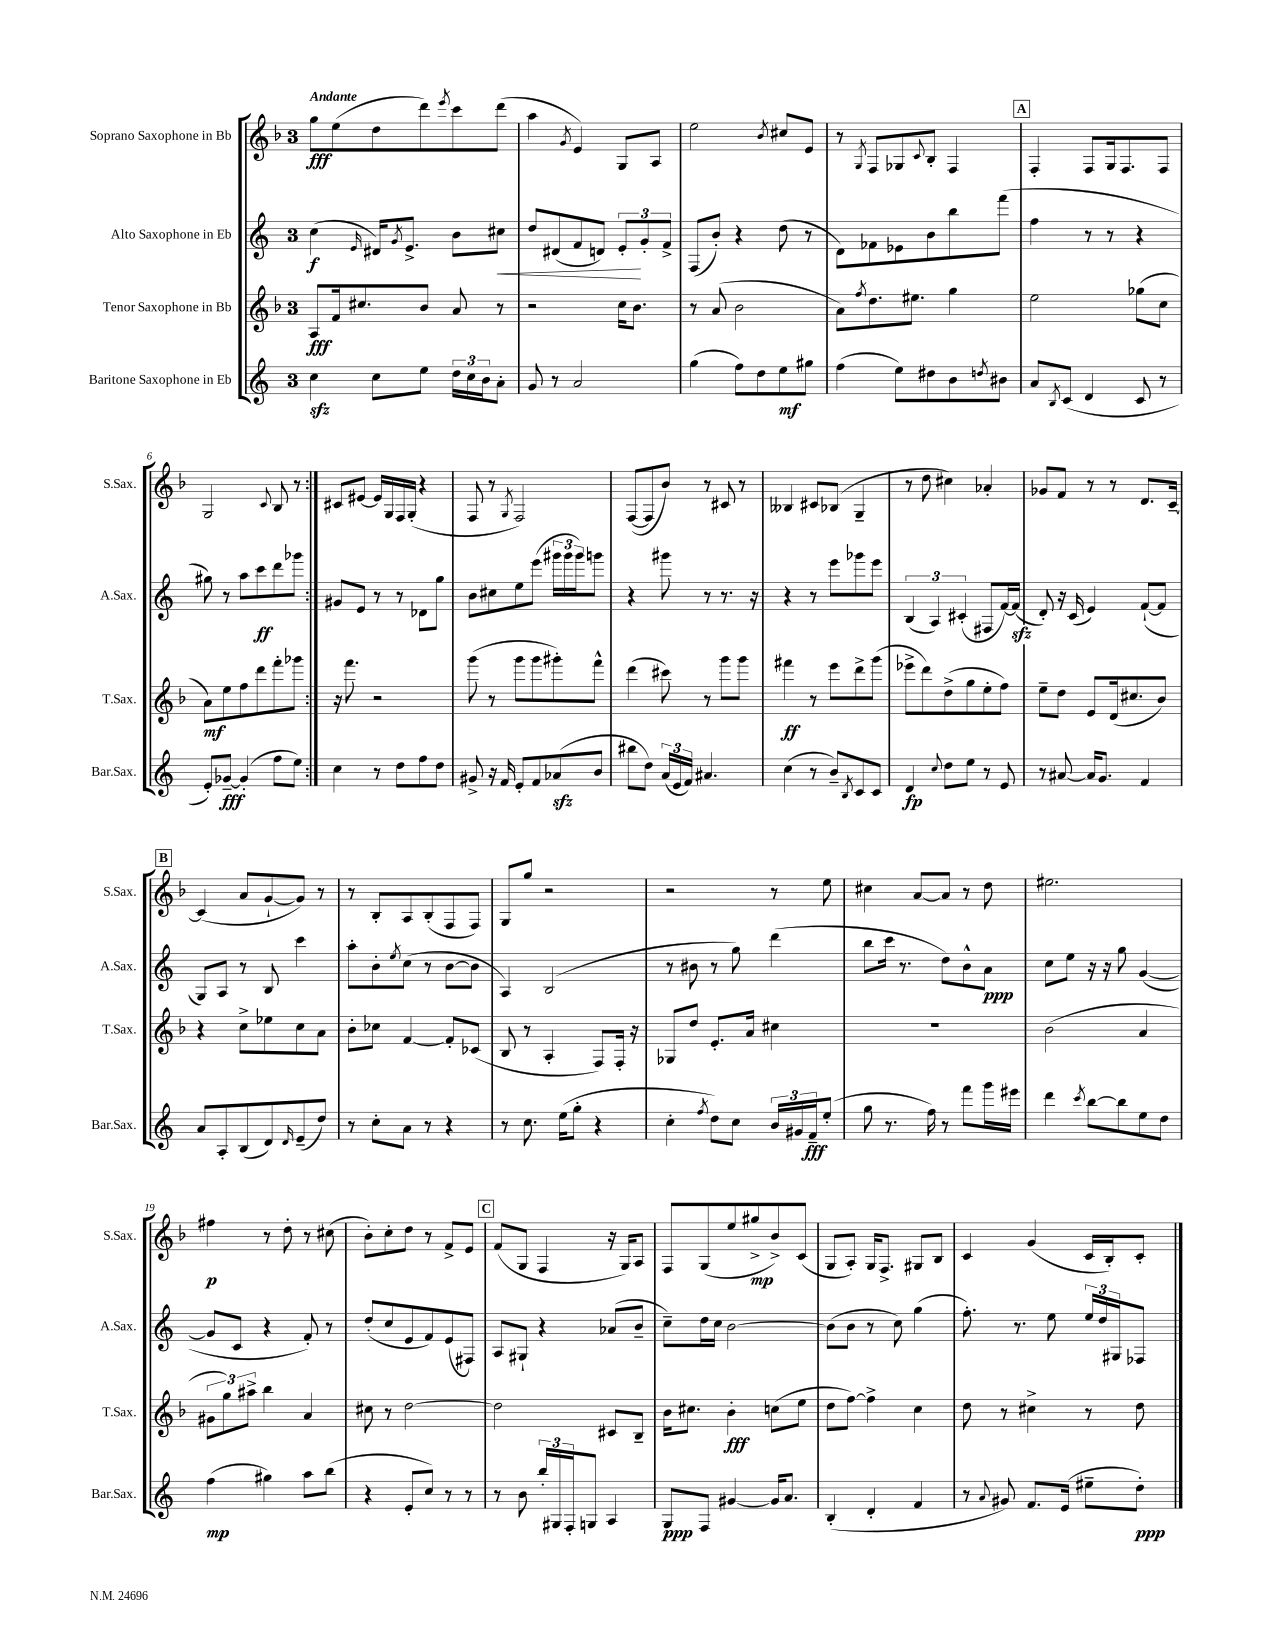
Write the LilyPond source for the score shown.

<<
\new StaffGroup <<
\new Staff = "s0" \with { instrumentName = "Soprano Saxophone in Bb" shortInstrumentName = "S.Sax." } {
    \clef treble \key f \major \once \override Staff.TimeSignature.style = #'single-digit \time 3/4 \tempo "Andante"
    \repeat volta 2 { g''8\fff e''8( d''8 d'''8) \acciaccatura { e'''8 } c'''8 d'''8( |
    a''4 \acciaccatura { g'8 } e'4) g8 a8 |
    e''2 \acciaccatura { bes'8 } cis''8 e'8 |
    r8 \acciaccatura { g8 } f8 ges8 \appoggiatura { c'8 } bes8-. f4 |
    \mark \markup { \box "A" } f4-. f8 g16 f8. f8 |
    g2 \appoggiatura { c'8 } bes8 r8 | }
    cis'8 eis'8~ eis'16 g16 f16 g16-.( r4 |
    f8 r8 \acciaccatura { g8 } f2) |
    f8~( f8 bes'8) r8 cis'8 r8 |
    beses4 cis'8 bes8( g4-- |
    r8 d''8 cis''4) aes'4-. |
    ges'8 f'8 r8 r8 d'8. c'16~-- |
    \mark \markup { \box "B" } c'4( a'8 g'8~-! g'8) r8 |
    r8 bes8-. a8 bes8-.( f8 f8) |
    g8 g''8 r2 |
    r2 r8 e''8 |
    cis''4 a'8~ a'8 r8 d''8 |
    eis''2. |
    fis''4\p r8 d''8-. r8 cis''8( |
    bes'8-.) c''8-. d''8 r8 f'8-> e'8 |
    \mark \markup { \box "C" } f'8( g8 f4 r16 g16) a8 |
    f8 g8( e''8 gis''8->\mp bes'8->) c'8( |
    g8 a8-.) g16 f8.-> gis8 bes8 |
    c'4 g'4( c'16 bes16-.) c'8-. \bar "|." |
}
\new Staff = "s1" \with { instrumentName = "Alto Saxophone in Eb" shortInstrumentName = "A.Sax." } {
    \clef treble \key c \major \once \override Staff.TimeSignature.style = #'single-digit \time 3/4
    \repeat volta 2 { c''4\f( \grace { e'16 } dis'16) \acciaccatura { g'8 } e'8.-> b'8 cis''8\< |
    d''8 dis'8( f'8 d'8) \tuplet 3/2 { e'8-.\! g'8-. f'8-> } |
    f8( b'8-.) r4 d''8( r8 |
    d'8) fes'8 ees'8 b'8 b''8 f'''8( |
    \mark \markup { \box "A" } f''4 r8 r8 r4 |
    gis''8) r8 a''8 c'''8\ff d'''8 ges'''8 | }
    gis'8 e'8 r8 r8 des'8 g''8 |
    b'8 cis''8 e''8 e'''8( \tuplet 3/2 { gis'''16 gis'''16 gis'''16) } g'''8 |
    r4 gis'''8 r8 r8. r16 |
    r4 r8 e'''8 ges'''8 e'''8 |
    \tuplet 3/2 { b4( a4) cis'4-.( } fis8 f'16~) f'16\sfz( |
    d'8-.) r16 c'16( e'4) f'8~-!( f'8 |
    \mark \markup { \box "B" } g8) a8 r8 b8 c'''4 |
    a''8-. b'8-. \acciaccatura { e''8 } c''8( r8 b'8~ b'8 |
    a4) b2( |
    r8 bis'8 r8 g''8) d'''4( |
    b''8 c'''16 r8. d''8) b'8-^ a'8\ppp |
    c''8 e''8 r16 r16 g''8 g'4~( |
    g'8 c'8 r4 f'8-.) r8 |
    d''8-.( c''8 e'8 f'8) e'8( fis8) |
    \mark \markup { \box "C" } a8 gis8-! r4 aes'8( b'8-- |
    c''8--) d''16 c''16 b'2~ |
    b'8( b'8 r8 c''8) g''4( |
    f''8.-.) r8. e''8 \tuplet 3/2 { e''16 d''16 gis16 } fes8 \bar "|." |
}
\new Staff = "s2" \with { instrumentName = "Tenor Saxophone in Bb" shortInstrumentName = "T.Sax." } {
    \clef treble \key f \major \once \override Staff.TimeSignature.style = #'single-digit \time 3/4
    \repeat volta 2 { a8\fff f'16 cis''8. bes'8 a'8 r8 |
    r2 c''16 bes'8. |
    r8 a'8( bes'2 |
    a'8) \acciaccatura { f''8 } d''8. eis''8. g''4 |
    \mark \markup { \box "A" } e''2 ges''8( c''8 |
    a'8\mf) e''8 f''8 d'''8 f'''8-. ges'''8 | }
    r16 f'''8. r2 |
    g'''8( r8 g'''8 g'''8 gis'''8-.) f'''8-^ |
    d'''4( cis'''8) r8 g'''8 g'''8 |
    fis'''4\ff r8 e'''8 d'''8-> g'''8( |
    ees'''8-> d'''8) d''8->( g''8 e''8-. f''8) |
    e''8-- d''8 e'8 d'16( cis''8. bes'8) |
    \mark \markup { \box "B" } r4 c''8-> ees''8 c''8 a'8 |
    bes'8-. ces''8 f'4~ f'8-. ces'8( |
    bes8 r8 a4-. f8) f16-. r16 |
    ges8 d''8 e'8.-. a'16 cis''4 |
    R2. |
    bes'2( a'4 |
    \tuplet 3/2 { gis'8 g''8) ais''8-> } bes''4 a'4 |
    cis''8 r8 d''2~ |
    \mark \markup { \box "C" } d''2 cis'8 bes8-- |
    bes'16 cis''8. bes'4-.\fff c''8( e''8 |
    d''8 f''8~) f''4-> c''4 |
    d''8 r8 cis''4-> r8 d''8 \bar "|." |
}
\new Staff = "s3" \with { instrumentName = "Baritone Saxophone in Eb" shortInstrumentName = "Bar.Sax." } {
    \clef treble \key c \major \once \override Staff.TimeSignature.style = #'single-digit \time 3/4
    \repeat volta 2 { c''4\sfz c''8 e''8 \tuplet 3/2 { d''16 c''16 b'16 } a'8-. |
    g'8 r8 a'2 |
    g''4( f''8) d''8 e''8\mf gis''8 |
    f''4( e''8) dis''8 b'8 \acciaccatura { d''8 } bis'8 |
    \mark \markup { \box "A" } a'8 \acciaccatura { b8 } c'8( d'4 c'8 r8 |
    e'8-.) ges'8~--\fff ges'4-.( f''8 e''8) | }
    c''4 r8 d''8 f''8 d''8 |
    gis'8-> r16 f'16 e'8-. f'8 aes'8\sfz( b'8 |
    bis''8 d''8) \tuplet 3/2 { a'16( e'16 f'16) } ais'4. |
    c''4( r8 b'8--) \acciaccatura { b8 } c'8 c'8 |
    d'4\fp \appoggiatura { c''8 } d''8 e''8 r8 e'8 |
    r8 ais'8~ ais'16 g'8. f'4 |
    \mark \markup { \box "B" } a'8 a8-. b8( d'8) \grace { d'16 } e'8--( d''8) |
    r8 c''8-. a'8 r8 r4 |
    r8 c''8. e''16( g''8-. r4 |
    c''4-. \acciaccatura { f''8 } d''8) c''8 \tuplet 3/2 { b'16 gis'16 f'16--\fff } e''8-.( |
    g''8 r8. f''16) r8 f'''8 g'''16 eis'''16 |
    d'''4 \acciaccatura { c'''8 } b''8~ b''8 e''8 d''8 |
    f''4\mp( gis''4) a''8 b''8( |
    r4 e'8-. c''8) r8 r8 |
    \mark \markup { \box "C" } r8 b'8 \tuplet 3/2 { b''16-. gis16 f16-. } g8 a4 |
    g8\ppp f8 gis'4~ gis'16 a'8. |
    b4-.( d'4-. f'4 |
    r8 \appoggiatura { a'8 } gis'8) f'8. e'16( eis''8-- d''8-.\ppp) \bar "|." |
}
>>
>>
